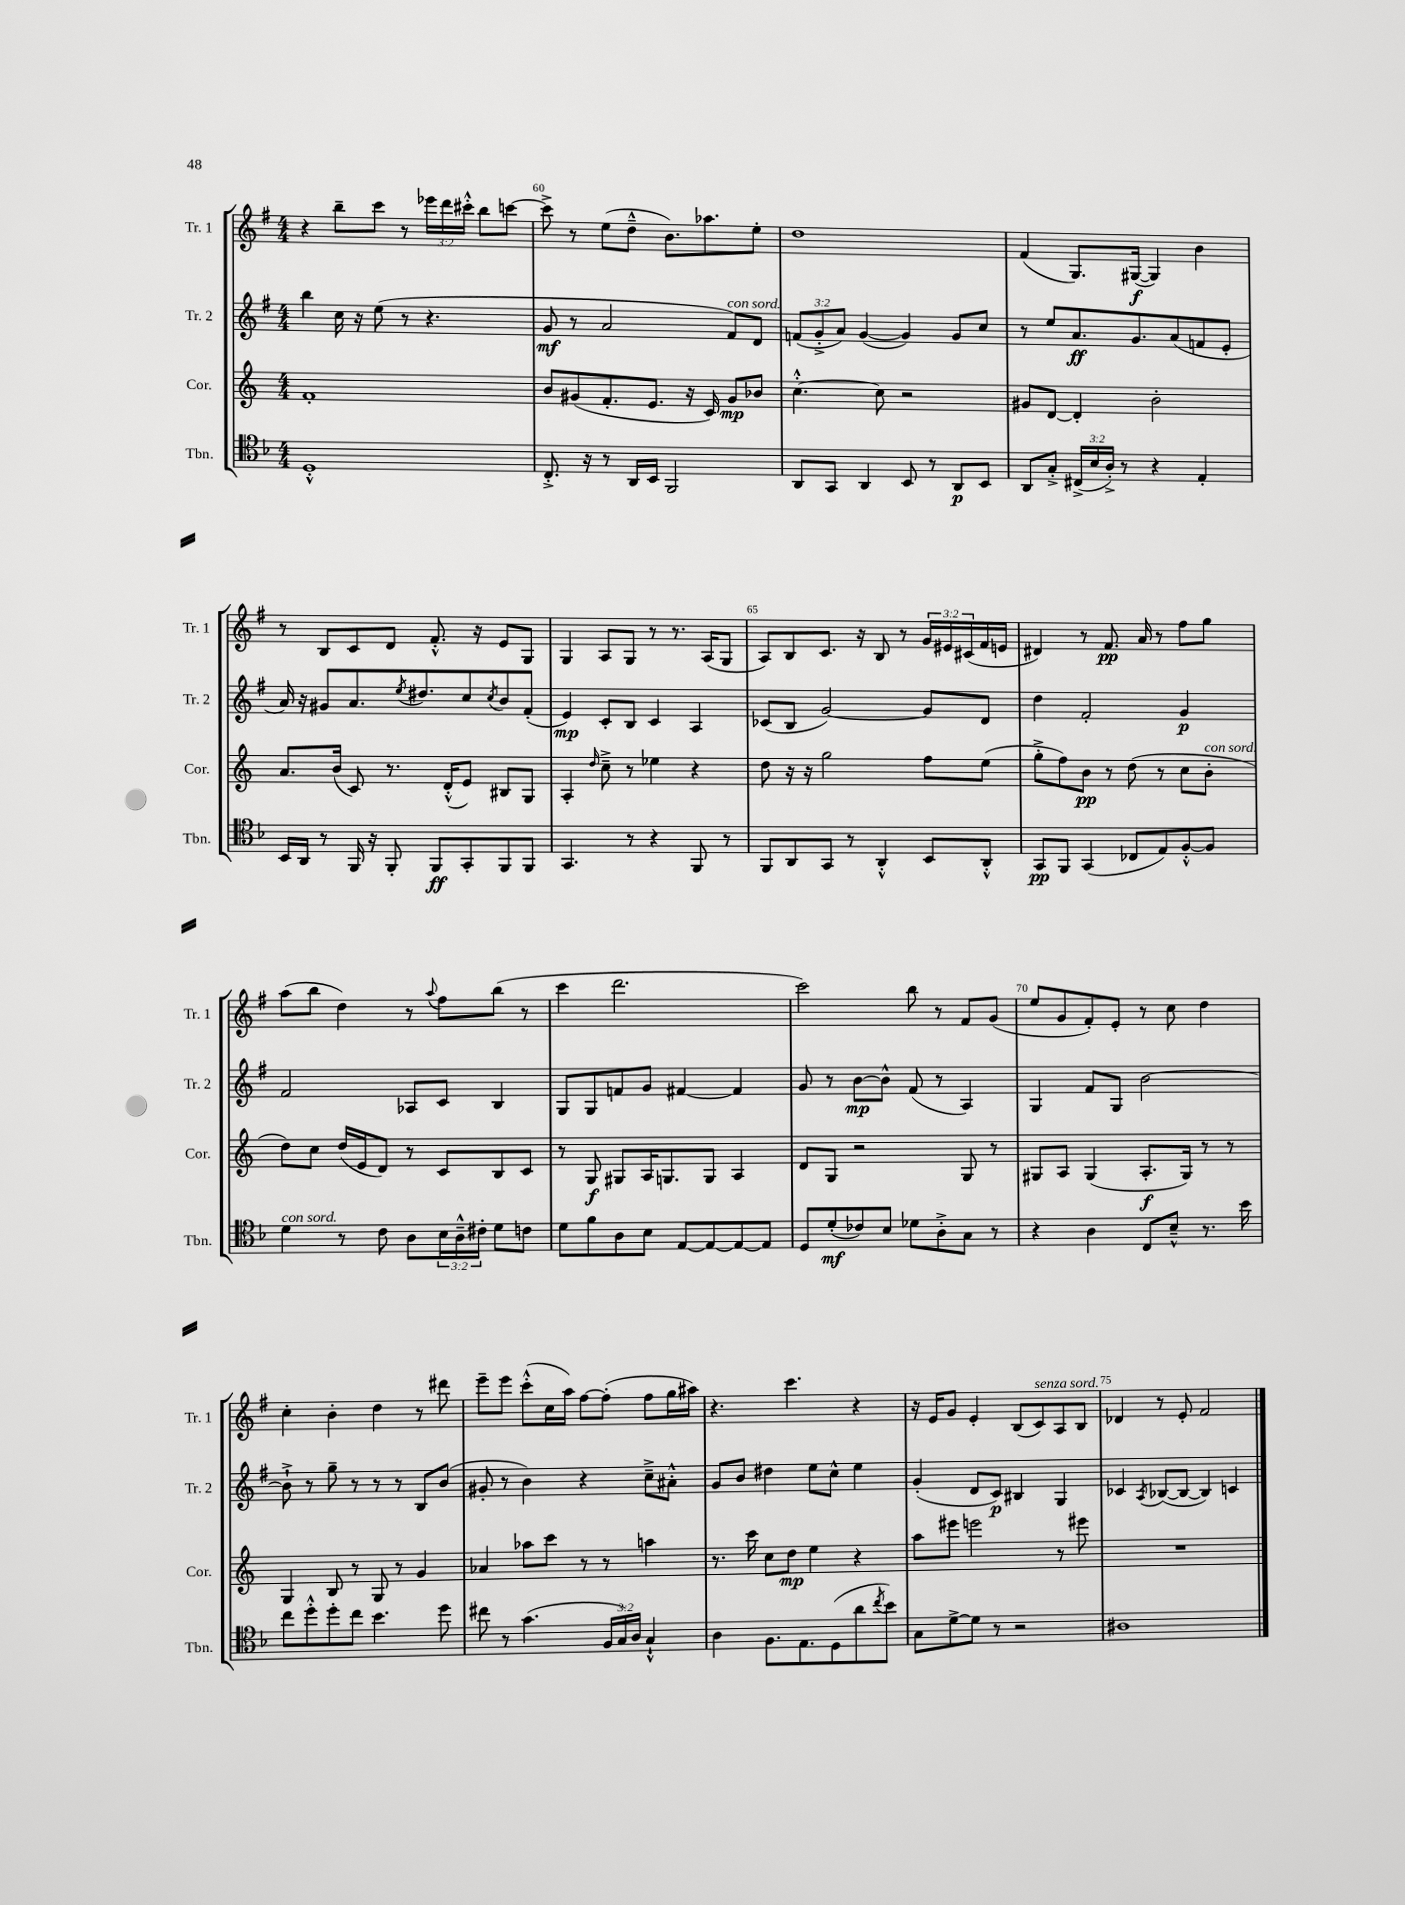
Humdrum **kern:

**kern	**kern	**kern	**kern
*staff4	*staff3	*staff2	*staff1
*clefC4	*clefG2	*clefG2	*clefG2
*k[b-]	*k[]	*k[f#]	*k[f#]
*M4/4	*M4/4	*M4/4	*M4/4
1D'^^	1f'	4bb	4r
.	.	16cc	8bb~
.	.	16r	.
.	.	(8ee	8ccc
.	.	8r	8r
.	.	4.r	24eee-
.	.	.	24ddd
.	.	.	24ccc#'^^
.	.	.	8bb
.	.	.	[8ccc
=	=	=	=
8.C'^	8b	8g	8ccc^]
.	(8g#	8r	8r
16r	.	.	.
8r	8.f'	2a	(8ee
16AA	.	.	8dd~^^
16BB-	8.e	.	.
2FF	.	.	8.b)
.	16r	.	.
.	16c)	.	8.aa-
.	8g#	8f#)	.
.	8b-	8d	8ee'
=	=	=	=
8AA	[4.cc'^^	(12f	1dd
.	.	12g'^	.
8GG	.	.	.
.	.	12a)	.
4AA	.	([4g	.
.	8cc]	.	.
8BB-	2r	4g])	.
8r	.	.	.
8AA	.	8g	.
8BB-	.	8cc	.
=	=	=	=
8AA	8g#	8r	(4f#
8G'^	[8d	8ee	.
(24C#^	4d']	8.a	8.G)
24B-	.	.	.
24A'^)	.	.	.
8r	.	.	.
.	.	8.g	([16G#
4r	2b'	.	4G#])
.	.	(8a	.
4E'	.	8f	4b
.	.	8e'	.
=	=	=	=
16BB-	8.a	16a)	8r
16AA	.	16r	.
8r	.	8g#	8B
.	(16b	.	.
16FF	8c)	8.a	8c
16r	.	.	.
8FF'	8.r	.	8d
.	.	8qee	.
.	.	8.dd#	.
8FF	.	.	8.f#'^^
.	(16d'^^	.	.
8GG'	8e)	8cc	.
.	.	.	16r
.	.	8qcc	.
8FF	8B#	8b	8e
8FF	8G	(8f#'	8G
=	=	=	=
4.GG	4A'	4e)	4G
.	16qqdd	.	.
.	8cc~^	8c'	8A
8r	8r	8B	8G
4r	4ee-	4c	8r
.	.	.	8.r
8FF	4r	4A	.
.	.	.	(16A
8r	.	.	8G
=	=	=	=
8FF	8dd	(8c-	8A)
8AA	16r	8B	8B
.	16r	.	.
8GG	2gg	[2g)	8.c
8r	.	.	.
.	.	.	16r
4AA'^^	.	.	8B
.	.	.	8r
8BB-	8ff	8g]	24g
.	.	.	24e#
.	.	.	(24c#
8AA'^^	(8ee	8d	16f#
.	.	.	16e
=	=	=	=
8GG	8gg'^	4dd	4d#)
8FF	8ff)	.	.
(4GG	8b	2f#'	8r
.	8r	.	8.f#
8C-	(8dd	.	.
.	.	.	16a
8E)	8r	.	8r
[8F'^^	8cc	4g	8ff#
8F]	8b'	.	8gg
=	=	=	=
4d	8dd)	2f#	(8aa
.	8cc	.	8bb
8r	(16dd	.	4dd)
.	16e	.	.
8c	8d)	.	.
8A	8r	8A-	8r
.	.	.	8qqaa
24B-	8c	8c	8ff#
24A~^^	.	.	.
24c#'	.	.	.
8d	8B	4B	(8bb
8c	8c	.	8r
=	=	=	=
8d	8r	8G	4ccc
8f	8G	8G	.
8A	8G#	8f	2.ddd
8B-	16A	8g	.
.	8.G	.	.
[8E	.	[4f#	.
8E_	8G	.	.
8E_	4A	4f#]	.
8E]	.	.	.
=	=	=	=
8D	8d	8g	2ccc)
(8d'	8G	8r	.
8c-)	2r	[8b	.
8B-	.	8b^^]	.
8d-	.	(8f#	8bb
8A'^	.	8r	8r
8G	8G	4A)	8f#
8r	8r	.	(8g
=	=	=	=
4r	8G#	4G	8ee
.	8A	.	8g
4A	(4G#	8f#	8f#')
.	.	8G	8e'
8C	8.A'	[2b	8r
8B-~^^	.	.	8cc
.	16G#)	.	.
8.r	8r	.	4dd
.	8r	.	.
16b-	.	.	.
=	=	=	=
8cc	4G	8b`^]	4cc'
8dd'^^	.	8r	.
8dd'	8B	8gg~	4b'
8cc	8r	8r	.
4.b-	8G	8r	4dd
.	8r	8r	.
.	4g	8B	8r
8dd	.	(8b	8ddd#
=	=	=	=
8cc#	4a-	8g#'	8eee~
8r	.	8r	8eee
(4.g	8aa-	4b)	(8ccc'^^
.	8ccc	.	16cc
.	.	.	16aa)
.	8r	4r	[8ff#
24F	8r	.	(8ff#']
24G)	.	.	.
24A	.	.	.
4G`^^	4aa	8cc~^	8ff#
.	.	8a#'^^	16gg
.	.	.	16aa#)
=	=	=	=
4A	8.r	8g	4.r
.	.	8b	.
.	16ccc	.	.
8.F	8cc	4dd#	.
.	8dd	.	4.ccc
8.E	.	.	.
.	4ee	8ee	.
(8D	.	8cc^^	.
8a	4r	4ee	4r
8qcc	.	.	.
8b-)	.	.	.
=	=	=	=
8G	8aa	(4g'	16r
.	.	.	16e
[8d^	8eee#	.	8g
8d]	2eee	8d	4e'
8r	.	8c)	.
2r	.	4B#	(8B
.	.	.	8c)
.	8r	4G	8A
.	8eee#	.	8B
=	=	=	=
1A#	1r	4c-	4d-
.	.	8qA	.
.	.	([8B-	8r
.	.	8B-_	8e'
.	.	4B-])	2f#
.	.	4c	.
==	==	==	==
*-	*-	*-	*-
